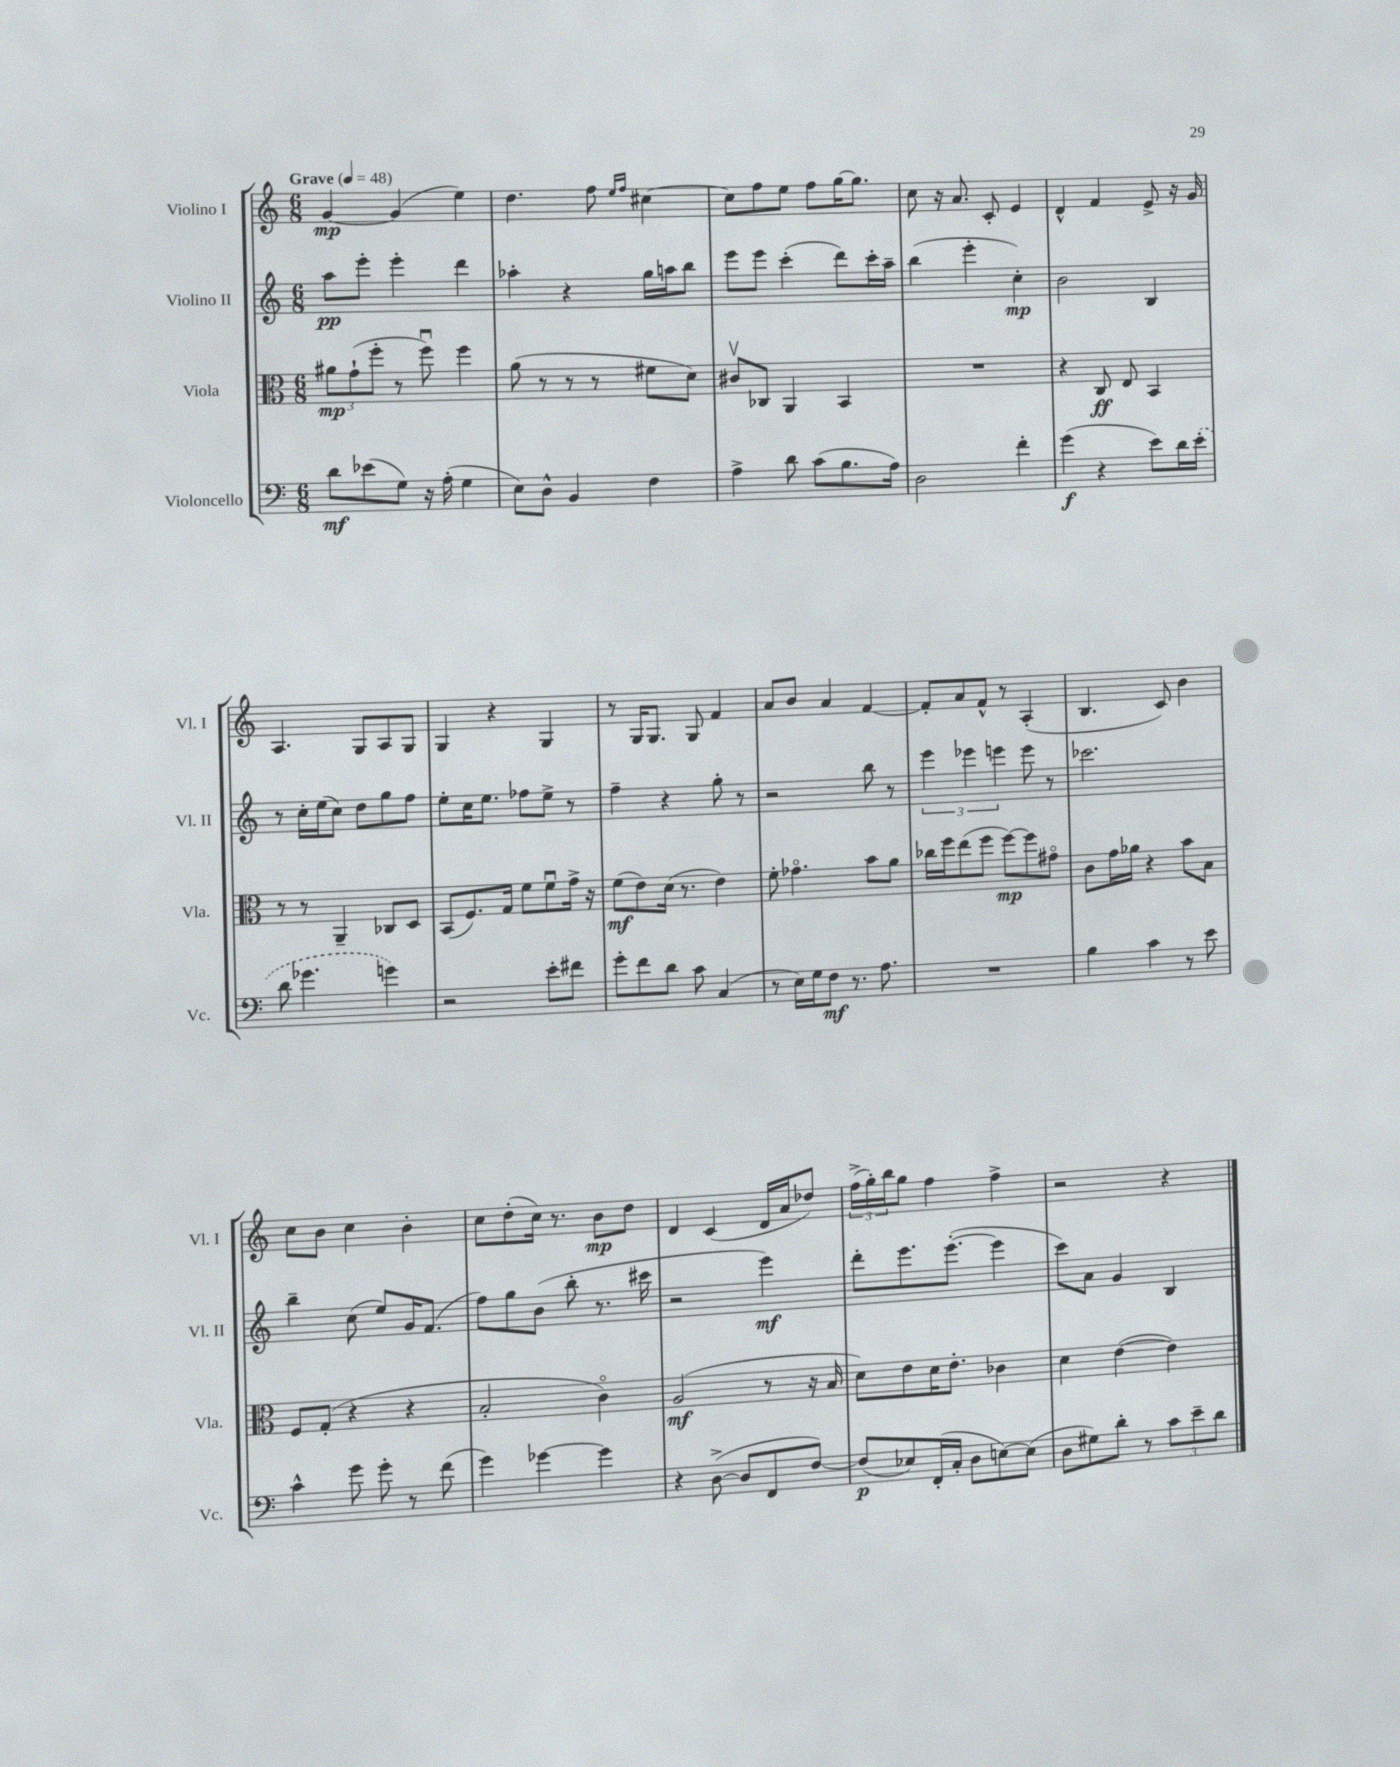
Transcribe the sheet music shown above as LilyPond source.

<<
\new StaffGroup <<
\new Staff = "s0" \with { instrumentName = "Violino I" shortInstrumentName = "Vl. I" } {
    \clef treble \key c \major \numericTimeSignature \time 6/8 \tempo "Grave" 4 = 48
    g'4~\mp g'4( e''4) |
    d''4. f''8 \grace { e''16 f''16 } cis''4~ |
    cis''8 f''8 e''8 f''8 g''16~ g''8. |
    c''8 r16 a'8. c'8-. e'4 |
    d'4-^ f'4 e'8-> r16 g'16 |
    a4. g8 a8 g8 |
    g4 r4 g4 |
    r8 g16 g8. g8 f'4 |
    a'8 b'8 a'4 f'4~ |
    f'8-. a'8 f'8-^ r8 a4-.( |
    b4. c'8) b'4 |
    c''8 b'8 c''4 b'4-. |
    c''8 d''8-.( c''16) r8. b'8\mp d''8 |
    d'4 c'4( d'16 a'16 des''8) |
    \tuplet 3/2 { f''16->( g''16-.) b''16 } g''8 f''4 f''4-> |
    r2 r4 \bar "|." |
}
\new Staff = "s1" \with { instrumentName = "Violino II" shortInstrumentName = "Vl. II" } {
    \clef treble \key c \major \numericTimeSignature \time 6/8
    a''8\pp e'''8-. e'''4-. d'''4 |
    aes''4-. r4 g''16 a''16 b''8 |
    e'''8 e'''8 c'''4-.( d'''8) c'''16-. a''16-- |
    b''4( e'''4-. c''4-.\mp) |
    b'2 b4 |
    r8 c''16-. e''16( c''8) d''8 g''8 f''8 |
    e''8-. c''16 e''8. fes''8 e''8-> r8 |
    f''4-- r4 g''8-. r8 |
    r2 b''8 r8 |
    \tuplet 3/2 { e'''4 ees'''4 e'''4 } e'''8 r8 |
    ces'''2. |
    b''4-- c''8( e''8) g'16 f'8.( |
    f''8) g''8 b'8( b''8-. r8. cis'''16 |
    r2 e'''4\mf) |
    d'''8-. e'''8. e'''8.~-.( e'''4 |
    c'''8) a'8 g'4 b4 \bar "|." |
}
\new Staff = "s2" \with { instrumentName = "Viola" shortInstrumentName = "Vla." } {
    \clef alto \key c \major \numericTimeSignature \time 6/8
    \tuplet 3/2 { ais'8\mp g'8-!( f''8-. } r8 f''8\downbow) f''4 |
    a'8( r8 r8 r8 fis'8 d'8) |
    cis'8\upbow ces8 a,4 b,4 |
    R2. |
    r4 c8\ff e8 b,4 |
    r8 r8 a,4-- ces8 d8 |
    b,8( f8.) g16 f'8 f'8\downbow g'16-> r16 |
    f'8\mf( e'8) d'16( r8. e'4) |
    f'8-. ges'4.\flageolet b'8 a'8 |
    ces''16 f''16 e''8( f''8 f''8~\mp) f''8 gis'8\flageolet |
    c'8 g'16 aes'16 r4 b'8 b8 |
    f8 g8-.( r4 r4 |
    b2-. c'4\flageolet) |
    a2\mf( r8 r16 b16 |
    d'8) e'8 d'16 e'8.-. ces'4 |
    d'4 e'4~( e'4) \bar "|." |
}
\new Staff = "s3" \with { instrumentName = "Violoncello" shortInstrumentName = "Vc." } {
    \clef bass \key c \major \numericTimeSignature \time 6/8
    d'8\mf ees'8( g8) r16 a16-.( g4 |
    e8) d8-^ b,4 f4 |
    a4-> d'8 c'8( b8. a16) |
    d2 f'4-. |
    g'4\f( r4 e'8) d'16 \once \slurDashed e'16-.( |
    d'8 ges'4. g'4) |
    r2 e'8-. fis'8 |
    g'8-. f'8 d'8 c'8 c4( |
    r8 e16) g16 f8\mf r8. a8. |
    R2. |
    b4 c'4 r8 e'8 |
    c'4-^ g'8 g'8-. r8 f'8( |
    g'4) ges'4~ ges'4 |
    r4 d8~->( d8 f,8 f8~) |
    f8\p( ees8) f,16-.( c16-. d8 e8~) e8( |
    d8 gis8) d'8-. r8 \tuplet 3/2 { c'8 e'8-- d'8 } \bar "|." |
}
>>
>>
\layout { \context { \Score \remove "Bar_number_engraver" } }
